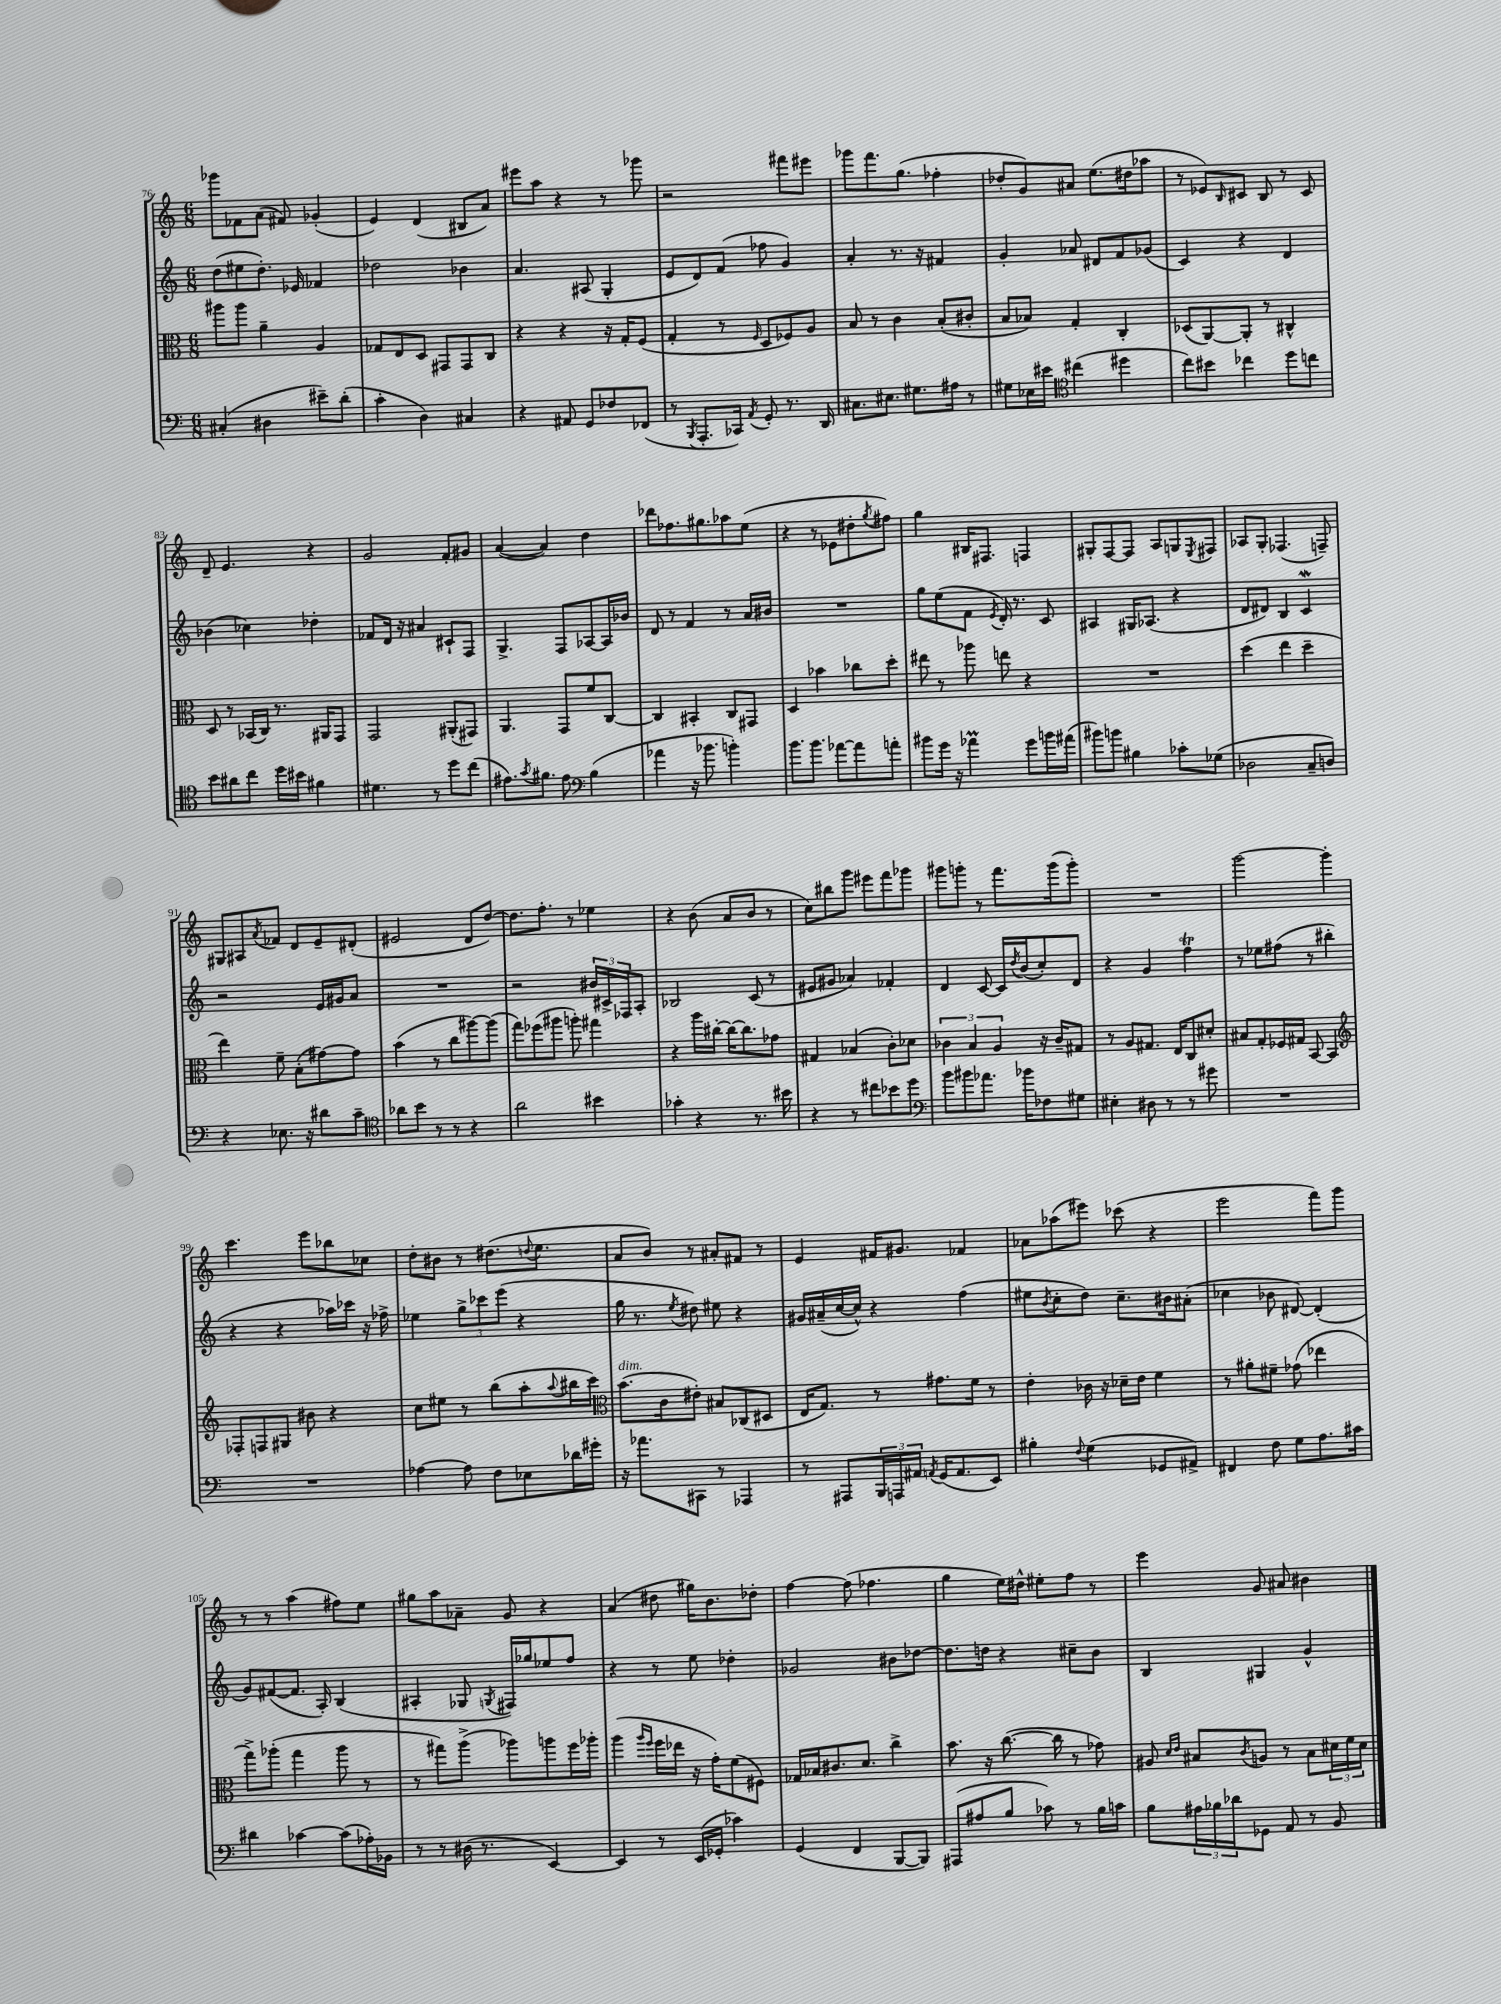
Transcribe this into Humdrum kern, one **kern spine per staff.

**kern	**kern	**kern	**kern
*staff4	*staff3	*staff2	*staff1
*clefF4	*clefC3	*clefG2	*clefG2
*k[]	*k[]	*k[]	*k[]
*M6/8	*M6/8	*M6/8	*M6/8
(4C#'	8aa#	(8dd	8ggg-
.	8aa#	8ee#	8f-
4D#	4a~	8.dd')	(8a
.	.	.	8f#)
.	.	16e-	.
8e#~)	4A	4f-	(4g-'
(8d'	.	.	.
=	=	=	=
4c'	8G-	2dd-	4e)
.	8E	.	.
4D)	8D	.	(4d
.	8GG#	.	.
4C#	8GG#	4b-	8B#
.	8C	.	8a)
=	=	=	=
4r	4r	4.a	8eee#
.	.	.	8aa
8AA#	4r	.	4r
8GG	.	(8A#	.
8F-	16r	4G'	8r
.	16G'	.	.
(8FF-	(8F	.	8ggg-
=	=	=	=
8r	4G'	8e	2r
8qBBB	.	.	.
8.AAA'	.	8d)	.
.	8r	(8f	.
16CC-)	.	.	.
8qAA	16qqF	.	.
8GG'	8D	8ff-	.
8.r	8F-)	4g)	8fff#
.	8A	.	8eee#
16DD	.	.	.
=	=	=	=
8.C#	8B	4a'	8ggg-
.	8r	.	8.fff
8.E#	.	.	.
.	4c	8.r	.
.	.	.	(8.gg
8.G#	.	.	.
.	.	16r	.
.	(8B'	4f#	4ff-'
16A#	.	.	.
8r	8c#'	.	.
=	=	=	=
8G#	8B	4g'	8dd-'
16E-	8B-)	.	8g)
16e#	.	.	.
*clefC4	*	*	*
(4cc#	4G'	8a-	8a#
.	.	8d#	(8.ee
4dd#	4C'	8f	.
.	.	.	16dd#
.	.	(8g-	8aa-
=	=	=	=
8cc)	(8D-	4c)	8r
8b#	[8AA)	.	8e-)
.	.	.	16qqB
4cc-	8AA']	4r	8c#
.	8r	.	8B
8dd	4C#^^	4d	8r
8cc	.	.	8c#
=	=	=	=
8b	8D	(4b-	8d~
8a#	8r	.	4.e
8cc	(16BB-	4cc-)	.
.	16C)	.	.
16dd	8.r	.	.
16b#	.	.	.
4f#	.	4dd-'	4r
.	16AA#	.	.
.	8GG	.	.
=	=	=	=
4.d#	2GG	8f-	2g
.	.	16d	.
.	.	16r	.
.	.	4a#	.
8r	.	.	.
8dd	(8AA#'	8c#`	8f'
(8cc	8GG#)	8F	8g#
=	=	=	=
8.e#)	4.AA	4.G^	([4a
8qg	.	.	.
8.f#	.	.	.
.	.	.	4a])
8e#	8GG	8F	.
*clefF4	*	*	*
(4B	8f	[8A-	4dd
.	[8C	16A-]	.
.	.	16b-	.
=	=	=	=
4a-	4C]	8d	8ddd-
.	.	8r	8.ff-
16r	4BB#'	4f	.
8.b-	.	.	8.gg#
4b')	8C	8r	8aa-
.	8GG#	16a	(8ee
.	.	16b#	.
=	=	=	=
8.b	4D	2.r	4r
8.b	.	.	.
.	4b-	.	8r
[8a-	.	.	8e-
8a-]	8cc-	.	8dd#'
.	.	.	8qgg
8a'	8dd'	.	8ff#)
=	=	=	=
8b#	8ee#	8gg	4gg
16g	8r	(8ee	.
16r	.	.	.
4a-	8aa-	8f	16B#
.	.	.	8.F#
.	.	8qe	.
.	8ee	16d')	.
.	.	8.r	.
8g	4r	.	4F
16b	.	8c	.
(16a#	.	.	.
=	=	=	=
8b#)	2.r	4A#	8G#'
8b	.	.	[8F
4B#	.	16G#	8F]
.	.	(8.A-	.
.	.	.	8A
8c-'	.	4r	8G
.	.	.	8qE
(8G-	.	.	8F#
=	=	=	=
2D-	(4dd	8d	8A-
.	.	8d#)	8G'
.	4ee	4B	(4.F-
8C~	4dd~	4c	.
8D)	.	.	8F~)
=	=	=	=
4r	4ee)	2r	8G#
.	.	.	8A#
.	.	.	8qa
8.E-	8f~	.	8f-
.	(8B'	.	8d
16r	.	.	.
8d#	[8g#)	16e	8e~
.	.	16g#	.
8c~	8g#]	8a	(8d#'
=	=	=	=
*clefC4	*	*	*
8a-	(4b	2.r	2e#
8b	.	.	.
8r	8r	.	.
8r	8cc	.	.
4r	[8aa#)	.	8d
.	(8aa#]	.	[8dd)
=	=	=	=
2a	8gg)	2r	8.dd]
.	(8ff-	.	.
.	.	.	8.ff'
.	8aa#	.	.
.	8aa')	.	8r
4b#	4gg#	24b#	4ee-
.	.	24c#^	.
.	.	24F-	.
.	.	8A'	.
=	=	=	=
4g-'	4r	2B-	4r
4r	16aa	.	(8b
.	[16cc#'	.	.
.	16cc#_	.	8a
.	8.cc#]	.	.
8.r	.	(8c	8b
.	8g-	8r	8r
16b#	.	.	.
=	=	=	=
4r	4G#	8e#	8cc)
.	.	8g#	8bb#
8r	(4B-	4a-)	8ggg
8cc#	.	.	8eee#
8b-	8c')	4f-'	8fff
8dd	8d-	.	8ggg-
=	=	=	=
*clefF4	*	*	*
8b	6c-	4d	8ggg#
8b#	.	.	8ggg'
.	6B	.	.
8.a-	.	[8c	8r
.	6A	.	.
.	.	16c]	8.fff
.	.	8qdd	.
16b-	.	(16b	.
8F-	16r	8cc')	.
.	16c-~	.	(16ggg
8G#	8G#	8d	8ggg')
=	=	=	=
4E#'	8r	4r	2.r
.	8A	.	.
8D#	8.G#	4g	.
8r	.	.	.
.	16E	.	.
8r	8C	4ff	.
8g#	8d#'	.	.
=	=	=	=
2.r	8B#	8r	[2ggg
.	8G'	8ee-	.
.	16F-	(8ff#	.
.	16G#	.	.
.	[8BB	8r	.
.	4BB]	4bb#'	4ggg']
=	=	=	=
*	*clefG2	*	*
2.r	8F-'	4r	4.ccc
.	8F	.	.
.	8G#	4r	.
.	8b#	.	8eee
.	4r	16aa-)	8bb-
.	.	16ccc-	.
.	.	16r	8cc-
.	.	16ff-^	.
=	=	=	=
[4A-	8cc	4ee-	8dd'
.	8ee#	.	8b#
8A-]	8r	12gg^	8r
.	.	12ccc-	.
8F	(8bb	.	(8.dd#
.	.	(12eee	.
8E-	8aa'	4r	.
.	.	.	8qqdd
.	.	.	8.ee
.	8qqaa	.	.
16d-	16bb#	.	.
16g#'	16ccc)	.	.
=	=	=	=
*	*clefC3	*	*
16r	(8.b	16gg	8a
8.a-	.	8.r	.
.	.	.	8b)
.	16c	.	.
.	.	8qee	.
8CC#	8e#')	8dd#)	8r
8r	8B#	8ee#	8a#'
4AAA-	(8C-	4r	8f#
.	8D#	.	8r
=	=	=	=
8r	16E	16g#	4e
.	8.G)	(16a#~	.
8AAA#	.	[16cc	.
.	.	16cc^^])	.
24BBB	8r	4r	16f#
24AAA	.	.	.
.	.	.	8.g#
24AA#	.	.	.
8qAA	.	.	.
(16GG	8.g#	.	.
8.AA	.	.	.
.	.	(4ff	4f-
.	16f	.	.
8EE)	8r	.	.
=	=	=	=
4B#'	4e'	8ee#	8a-
.	.	8qb	.
.	.	8cc'	(8aa-
8qqF	.	.	.
(4G	16c-	8dd)	8eee#)
.	16r	.	.
.	16d-~	8.cc~	(8ccc-
.	16e	.	.
8GG-	4f	.	4r
.	.	16b#	.
8AA#^)	.	(8a#'	.
=	=	=	=
4FF#	8r	4cc-	2eee
.	8a#'	.	.
8F	8f#~	8b-	.
8G	(8g-	[8d#)	.
8.A	4ee-	(4d#']	8fff)
.	.	.	8ggg
16c#	.	.	.
=	=	=	=
4d#	8gg^)	8g)	8r
.	(8aa-'	([8f#	8r
[4c-	4gg	8.f#]	(4aa
.	.	16A')	.
(8c-]	8aa-	(4B	8ff#)
16A-')	8r	.	8ee
16BB-	.	.	.
=	=	=	=
8r	8r	4A#'	8gg#
8r	8gg#)	.	8aa
(16D#	(8aa^	8G-	8a-~
8.r	.	.	.
.	.	8qG	.
.	8aa-)	16F#)	8g
.	.	16gg-	.
[4EE)	8aa	8ee-	4r
.	16ff	8ff	.
.	16aa-'	.	.
=	=	=	=
4EE]	(4aa	4r	(4a
.	16qqaa	.	.
.	16qqff	.	.
8r	16ff	8r	8dd#
.	16ee-	.	.
(16EE	16r	8ee	16gg#)
16GG-'	16g')	.	8.b
4c-)	(8f	4dd-'	.
.	8F#)	.	8dd-'
=	=	=	=
(4GG	16G-	2g-	[4ff
.	16B-	.	.
.	8.c#	.	.
4FF	.	.	(8ff]
.	8.d	.	.
.	.	.	4.ff-
[8BBB	4cc^	8b#	.
8BBB])	.	[8dd-	.
=	=	=	=
(8AAA#	8.b	8.dd-]	4gg
8A#	.	.	.
.	16r	16dd	.
8B	([8.cc	4r	16ee)
.	.	.	16dd#^^
8c-)	.	.	8ee#'
.	16cc]	.	.
8r	8r	8cc#~	8ff
16B	8g-)	8b	8r
16c	.	.	.
=	=	=	=
8B	8A#	4B	4eee
.	16qqd	.	.
.	16qqe	.	.
24A#	8B#	.	.
24B-	.	.	.
24d-	.	.	.
.	8qc	.	.
8GG-	8A	4G#	8g
8AA	8r	.	8a#
8r	8B#	4g^^	4b#
8BB	24d#	.	.
.	24f	.	.
.	24d#	.	.
==	==	==	==
*-	*-	*-	*-
